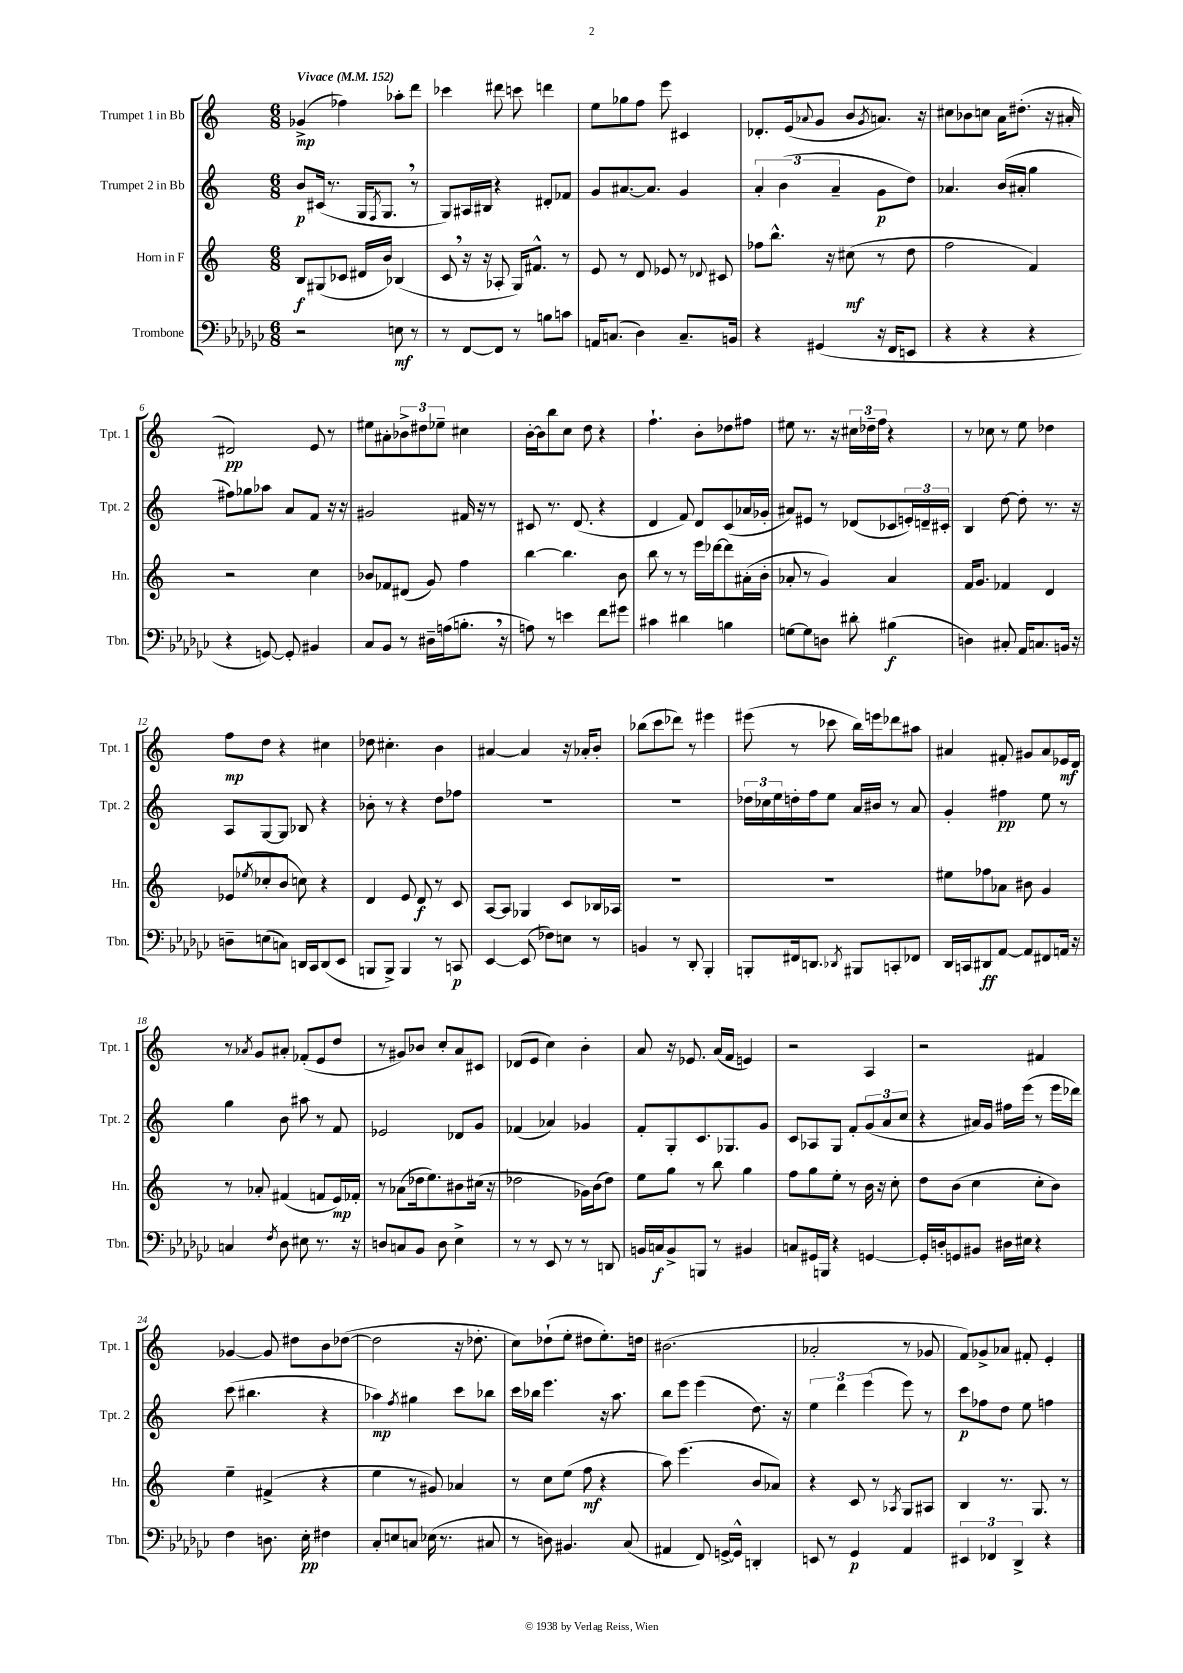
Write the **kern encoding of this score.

**kern	**kern	**kern	**kern
*staff4	*staff3	*staff2	*staff1
*clefF4	*clefG2	*clefG2	*clefG2
*k[b-e-a-d-g-c-]	*k[]	*k[]	*k[]
*M6/8	*M6/8	*M6/8	*M6/8
*MM152	*MM152	*MM152	*MM152
2r	8B/L	8b/L	(4g-^/
.	(8G#/	(16c#/Jk	.
.	.	8.r	.
.	8c-/J	.	4ff-\)
.	16d#/LL	16G/LK	.
.	.	8qF/	.
.	16b/JJ)	8.G/J	.
8E\	(4B-/	.	8aa-'\L
8r	.	8r	8ddd\J
=	=	=	=
8r	8c/	8G/L)	4ccc-\
[8FF/L	16r	16A#/L	.
.	16r	16B#/JJ	.
8FF/]J	8A-'/	4r	8ddd#\
8r	16G/LK)	.	8ccc\
.	8.f#^^/J	.	.
8B\L	.	8d#'/L	4ddd\
8c\J	8r	8f-/J	.
=	=	=	=
16AA/LK	8e/	8g/L	8ee\L
(8.C/J	.	.	.
.	8r	[8.a#/	8gg-\
4D-\)	8d/	.	8ff\J
.	.	8.a#/]J	.
.	8e-/	.	8eee\
8.C~/L	8r	4g/	4c#/
.	8qqd-/	.	.
.	8c#/	.	.
16BB/Jk	.	.	.
=	=	=	=
4r	8ff-\L	6a'/	8.d-'/L
.	8.bb^^\J	.	.
.	.	(6b\	.
.	.	.	(16e/k
.	.	.	8qqa-/
(4GG#/	.	.	8g/J
.	16r	.	.
.	.	6a~/	.
.	(8cc#\	.	8b/L
.	.	.	8qg/
16r	8r	8g\L	8.a/J)
16FF/LK	.	.	.
8EE/J	8dd\	8dd\J)	.
.	.	.	16r
=	=	=	=
4r	2ff\	4.a-/	8cc#\L
.	.	.	8b-\
4r	.	.	8cc\J
.	.	(16b/LL	16a\LK
.	.	16a#'/JJ	(8.dd#'\J
4r	4f/)	4gg\	.
.	.	.	16r
.	.	.	16a#'/
=	=	=	=
4r	2r	8ff#\L)	2d#/)
.	.	8gg-\	.
[8GG/)	.	8aa-\J	.
8GG'/]	.	8a/L	.
4BB#/	4cc\	8f/J	8e/
.	.	16r	8r
.	.	16r	.
=	=	=	=
8C-/L	8b-/L	2g#/	8ee#\L
8BB-/J	8f-/	.	8a#'\
8r	(8d#/J	.	12b-^\
.	.	.	12dd#\
16D#~\LL	8g/)	.	.
.	.	.	12ee-~\J
(16A\J	.	.	.
8.B'\J	4ff\	16f#/	4cc#\
.	.	16r	.
.	.	8r	.
16r	.	.	.
=	=	=	=
8A\)	[4bb\	8c#/	[16b'\LL
.	.	.	16b\]J
8r	.	8.r	8bb\
4e\	4.bb\]	.	8cc\J
.	.	(8.d/	.
.	.	.	8dd\
8f\L	.	4r	4r
8g#\J	8b\	.	.
=	=	=	=
4c#\	8bb\	4d/	4.ff`\
.	8r	.	.
4d#\	8r	8f/)	.
.	16eee\LL	8d/L	8b'\L
.	[16ddd-\J	.	.
4B\	8ddd-\]	(8c/	8dd-\
.	(16a#'\L	16a-/L	8ff#\J
.	16b'\JJ	16g-'/JJ	.
=	=	=	=
[8G\L	8a-'/	8a#/L)	8ee#\
8G\]	8r	8e#/J	8.r
8D\J	4g/)	8r	.
.	.	.	16r
8d#'\	.	(8d-/L	24cc#\LL
.	.	.	24dd-~\
.	.	.	24ff\JJ
(4B#\	4a-/	8c-/	4r
.	.	24e'/L)	.
.	.	24d~/	.
.	.	24c#'/JJ	.
=	=	=	=
4D\)	16f/LK	4B/	8r
.	8.g/J	.	.
.	.	.	8cc-\
8C#'/	4f-/	[8dd\	8r
16AA-/LK	.	8dd'\]	8ee\
8.C/	.	.	.
.	4d/	8.r	4dd-\
16BB/Jk	.	.	.
16r	.	16r	.
=	=	=	=
8D~\L	(8e-/L	8A/L	8ff\L
.	8qee-/	.	.
(8E\	8cc-'/	[8G/	8dd\J
8C\J)	8b/J	8G/]J	4r
16DD/LL	8cc\)	8B-/	.
16CC-/J	.	.	.
(8DD/	4r	4r	4cc#\
8EE-/J	.	.	.
=	=	=	=
8BBB/L	4d/	8b-'\	8dd-\
8BBB^/J)	.	8r	4.cc#'\
4BBB/	8e/	4r	.
.	8d/	.	.
8r	8r	8dd\L	4b\
8CC/	8c/	8ff-\J	.
=	=	=	=
[4EE-/	[8A/L	2.r	[4a#/
.	8A/]J	.	.
(8EE-/]	4G-/	.	4a#/]
8F-\L)	.	.	.
8E\J	8c/L	.	16r
.	.	.	16a-'/LK
8r	16B-/L	.	8b'/J
.	16A-/JJ	.	.
=	=	=	=
4BB/	2.r	2.r	(8bb-\L
.	.	.	8ccc\
8r	.	.	8ddd-\J)
8DD-'/	.	.	8r
4BBB-'/	.	.	4eee#\
=	=	=	=
8BBB'/L	2.r	24dd-\LL	(8eee#\
.	.	24cc-\	.
.	.	24ee\	.
16FF#/k	.	16dd'\	8r
8.DD/J	.	16ff\J	.
.	.	8ee\J	8ccc-\
8qDD-/	.	.	.
8BBB#/L	.	16a/LL	16bb\LL)
.	.	16b#/JJ	16eee\J
8CC'/	.	8r	8ddd-\
8FF-/J	.	8a/	8aa#\J
=	=	=	=
16DD-/LL	8ee#\L	4g'/	4a#/
16CC/J	.	.	.
8DD#/	8ff-\	.	.
[8AA-/J	8a-\J	4ff#\	8f#'/
8AA-/]L	8b#\	.	8g#/L
8FF#/	4g/	8ee\	8a#/
16AA/Jk	.	8r	16e-/L
16r	.	.	16d/JJ
=	=	=	=
4C/	8r	4gg\	8r
.	.	.	8qa-/
.	8a-'/	.	8g/L
8qF/	.	.	.
8D-\	(4f#/	8b\	8a#'/J
8E#\	.	8aa#\	(8f-'/L
8.r	8f/L	8r	8e/
.	16e/L)	8f/	8dd/J
16r	16f-'/JJ	.	.
=	=	=	=
8D/L	8r	2e-/	8r
8C/	(8a-\L	.	8g#/L)
8BB-/J	16dd-\k	.	8b-/J
.	8.ee\)	.	.
8D\	.	.	8cc'/L
4E-^\	8b#\	8d-/L	8a/
.	(16cc#\Jk	8g/J	8c#/J
.	16r	.	.
=	=	=	=
8r	2dd-\	(4f-/	(8d-/L
8r	.	.	8e/J
8EE-/	.	4a-/)	4cc\)
8r	.	.	.
8r	16g-\LL)	4g-/	4b'\
.	(16b\J	.	.
8DD/	8dd-\J)	.	.
=	=	=	=
16BB/LL	8ee\L	8f'/L	8a/
16C/J	.	.	.
8BB^/	8gg\J	8G'/	16r
.	.	.	8.e-/
8BBB/J	8r	8.c/	.
8r	8bb\	.	(16a/LL
.	.	8.G-/	16f/JJ
4BB#/	4gg\	.	4e/)
.	.	8g/J	.
=	=	=	=
8C/L	8ff\L	8c/L	2r
16GG#/L	8gg\	8A-/	.
16BBB/JJ	.	.	.
4r	8ee'\J	8G/J	.
.	8r	8f'/L	.
[4GG/	16b\	(12g/	4A/
.	16r	.	.
.	.	12a/	.
.	8cc'\	.	.
.	.	12cc/J	.
=	=	=	=
16GG'/]LL	8dd\L	4r	2r
16D'/J	.	.	.
8GG/	(8b\J	.	.
8BB#/J	4cc\	16a#/LL)	.
.	.	16g/JJ	.
16D#\LL	.	16ff#\LL	.
16E#\JJ	.	(16eee\JJ	.
4r	8cc'\L	8r	4f#/
.	8b\J)	16eee\LL	.
.	.	16ddd-\JJ)	.
=	=	=	=
4F\	4ee~\	(8ccc\	[4g-/
.	.	4.bb#\	.
8.D\	(4f#^/	.	8g-/]
.	.	.	8dd#\L
16E-'\	.	.	.
4F#\	4r	4r	8b\
.	.	.	([8dd-\J
=	=	=	=
8C-'/L	4ee\	4aa-\)	2dd-\]
8E/	.	.	.
.	.	8qff/	.
8C/J	8r	4gg#\	.
(16E-\	8g#/)	.	.
8.r	.	.	.
.	4a-/	8ccc\L	16r
.	.	.	8.dd-'\
8C#/	.	8bb-\J	.
=	=	=	=
8r	8r	16ccc\LL	8cc\L)
.	.	16bb-\JJ	.
8D\)	8cc\L	4.eee\	(8dd-`\
4.BB#/	(8ee\J	.	8ee'\J
.	8ff\	.	8dd#\L
.	4r	16r	8.ee'\)
.	.	8.aa\	.
(8C-/	.	.	.
.	.	.	16dd\Jk
=	=	=	=
4AA#/	8aa\)	8bb\L	(2.b#\
.	(4.eee\	8eee\J	.
8FF/)	.	(4eee\	.
[16GG^/LL	.	.	.
16GG^^/]JJ	.	.	.
4DD'/	8b/L	8.dd\)	.
.	8a-/J)	.	.
.	.	16r	.
=	=	=	=
8EE/	4r	6ee\	2a-'/
8r	.	.	.
.	.	6ddd\	.
4GG-/	8c/	.	.
.	.	(6eee\	.
.	8r	.	.
.	8qA-/	.	.
4AA-/	8G/L	8eee\)	8r
.	8A#/J	8r	8g-/
=	=	=	=
6EE#/	4B/	8ccc\L	8f/L)
.	.	8ff-\	8g-^/
6FF-/	.	.	.
.	8.r	8dd\J	8a-/J
6DD-^/	.	.	.
.	.	8ee\	8f#'/
.	8.G/	.	.
4r	.	4ff\	4e'/
.	8r	.	.
==	==	==	==
*-	*-	*-	*-
